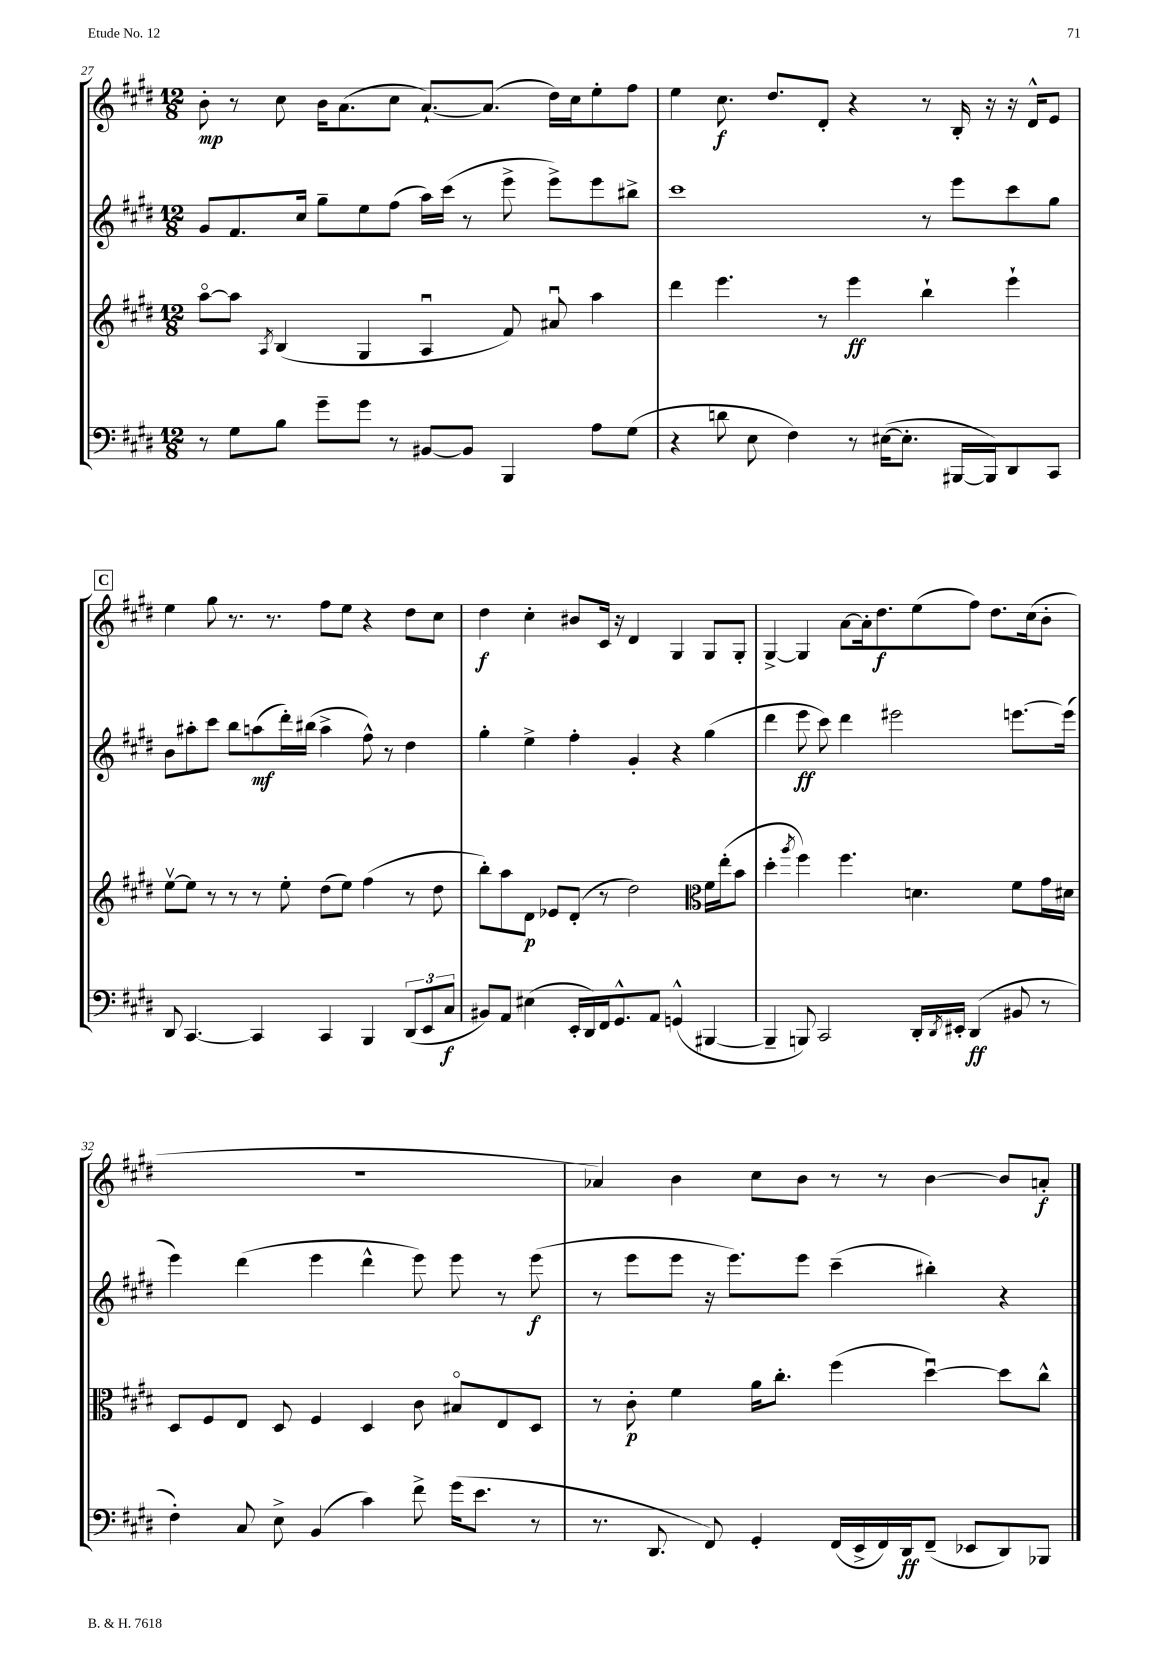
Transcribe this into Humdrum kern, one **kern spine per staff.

**kern	**kern	**kern	**kern
*staff4	*staff3	*staff2	*staff1
*clefF4	*clefG2	*clefG2	*clefG2
*k[f#c#g#d#]	*k[f#c#g#d#]	*k[f#c#g#d#]	*k[f#c#g#d#]
*M12/8	*M12/8	*M12/8	*M12/8
8r	[8aao	8g#	8b'
8G#	8aa]	8.f#	8r
.	8qA	.	.
8B	(4B	.	8cc#
.	.	16cc#	.
8g#~	.	8gg#~	16b
.	.	.	(8.a
8g#	4G#	8ee	.
8r	.	(8ff#	8cc#
[8BB#	4Au	16aa)	[8.a`)
.	.	(16ccc#	.
8BB#]	.	8r	.
.	.	.	(8.a]
4BBB	8f#)	8eee^	.
.	8a#u	8eee^)	16dd#)
.	.	.	16cc#
8A	4aa	8eee	8ee'
(8G#	.	8bb#^	8ff#
=	=	=	=
4r	4ddd#	1ccc#	4ee
8d	4.eee	.	8.cc#
8E	.	.	.
.	.	.	8.dd#
4F#)	.	.	.
.	8r	.	8d#'
8r	4eee	.	4r
([16E#	.	.	.
8.E#']	.	.	.
.	4bb`	8r	8r
[16BBB#	.	8eee	16B'
16BBB#])	.	.	16r
8DD#	4eee`	8ccc#	16r
.	.	.	16d#^^
8CC#	.	8gg#	8e
=	=	=	=
8DD#	[8eev	8b	4ee
[4.CC#	8ee]	8aa#'	.
.	8r	8ccc#	8gg#
.	8r	8bb	8.r
4CC#]	8r	(8aa	.
.	.	.	8.r
.	8ee'	16ddd#')	.
.	.	(16bb#	.
4CC#	(8dd#	4aa^	8ff#
.	8ee)	.	8ee
4BBB	(4ff#	8ff#^^)	4r
.	.	8r	.
(12DD#	8r	4dd#	8dd#
12EE	.	.	.
.	8dd#	.	8cc#
12C#	.	.	.
=	=	=	=
8BB#)	8bb')	4gg#'	4dd#
8AA	8aa	.	.
(4E#	8d#	4ee^	4cc#'
.	8e-	.	.
16EE'	(8d#'	4ff#'	8b#
16DD#)	.	.	.
16FF#	8r	.	16c#
8.GG#^^	.	.	16r
.	2dd#)	4g#'	4d#
8AA	.	.	.
(4GG^^	.	4r	4G#
*	*clefC3	*	*
[4BBB#	16f#	(4gg#	8G#
.	(16ee'	.	.
.	8b	.	8G#'
=	=	=	=
4BBB#~]	4dd#'	4ddd#	[4G#^
.	8qaa	.	.
8BBB)	4ff#)	8eee	4G#]
2CC#	.	8ccc#)	.
.	4.ff#	4ddd#	[8a
.	.	.	16a']
.	.	.	8.dd#
.	.	2eee#	.
16DD#'	4.d	.	(8ee
8qDD#	.	.	.
16EE#'	.	.	.
(4DD#	.	.	8ff#)
.	.	.	8.dd#
8BB#	8f#	[8.eee	.
.	.	.	(16cc#
8r	16g#	.	8b'
.	16d#	(16eee]	.
=	=	=	=
4F#')	8D#	4eee)	1.r
.	8F#	.	.
8C#	8E	(4ddd#	.
8E^	8D#	.	.
(4BB	4F#	4eee	.
4c#)	4D#	4ddd#^^	.
8f#^	8c#	8eee)	.
(16g#	8B#o	8eee	.
8.e	.	.	.
.	8E	8r	.
8r	8D#	(8eee	.
=	=	=	=
8.r	8r	8r	4a-)
.	8c#'	8eee	.
8.DD#	.	.	.
.	4f#	8eee	4b
8FF#)	.	16r	.
.	.	8.eee)	.
4GG#'	16a	.	8cc#
.	8.cc#'	.	.
.	.	8eee	8b
(16FF#	(4ff#	(4ccc#~	8r
16EE^	.	.	.
16FF#)	.	.	8r
16DD#	.	.	.
(8FF#~	[4dd#u)	4bb#')	[4b
8EE-	.	.	.
8DD#)	8dd#]	4r	8b]
8BBB-	8cc#^^	.	8a'
==	==	==	==
*-	*-	*-	*-
